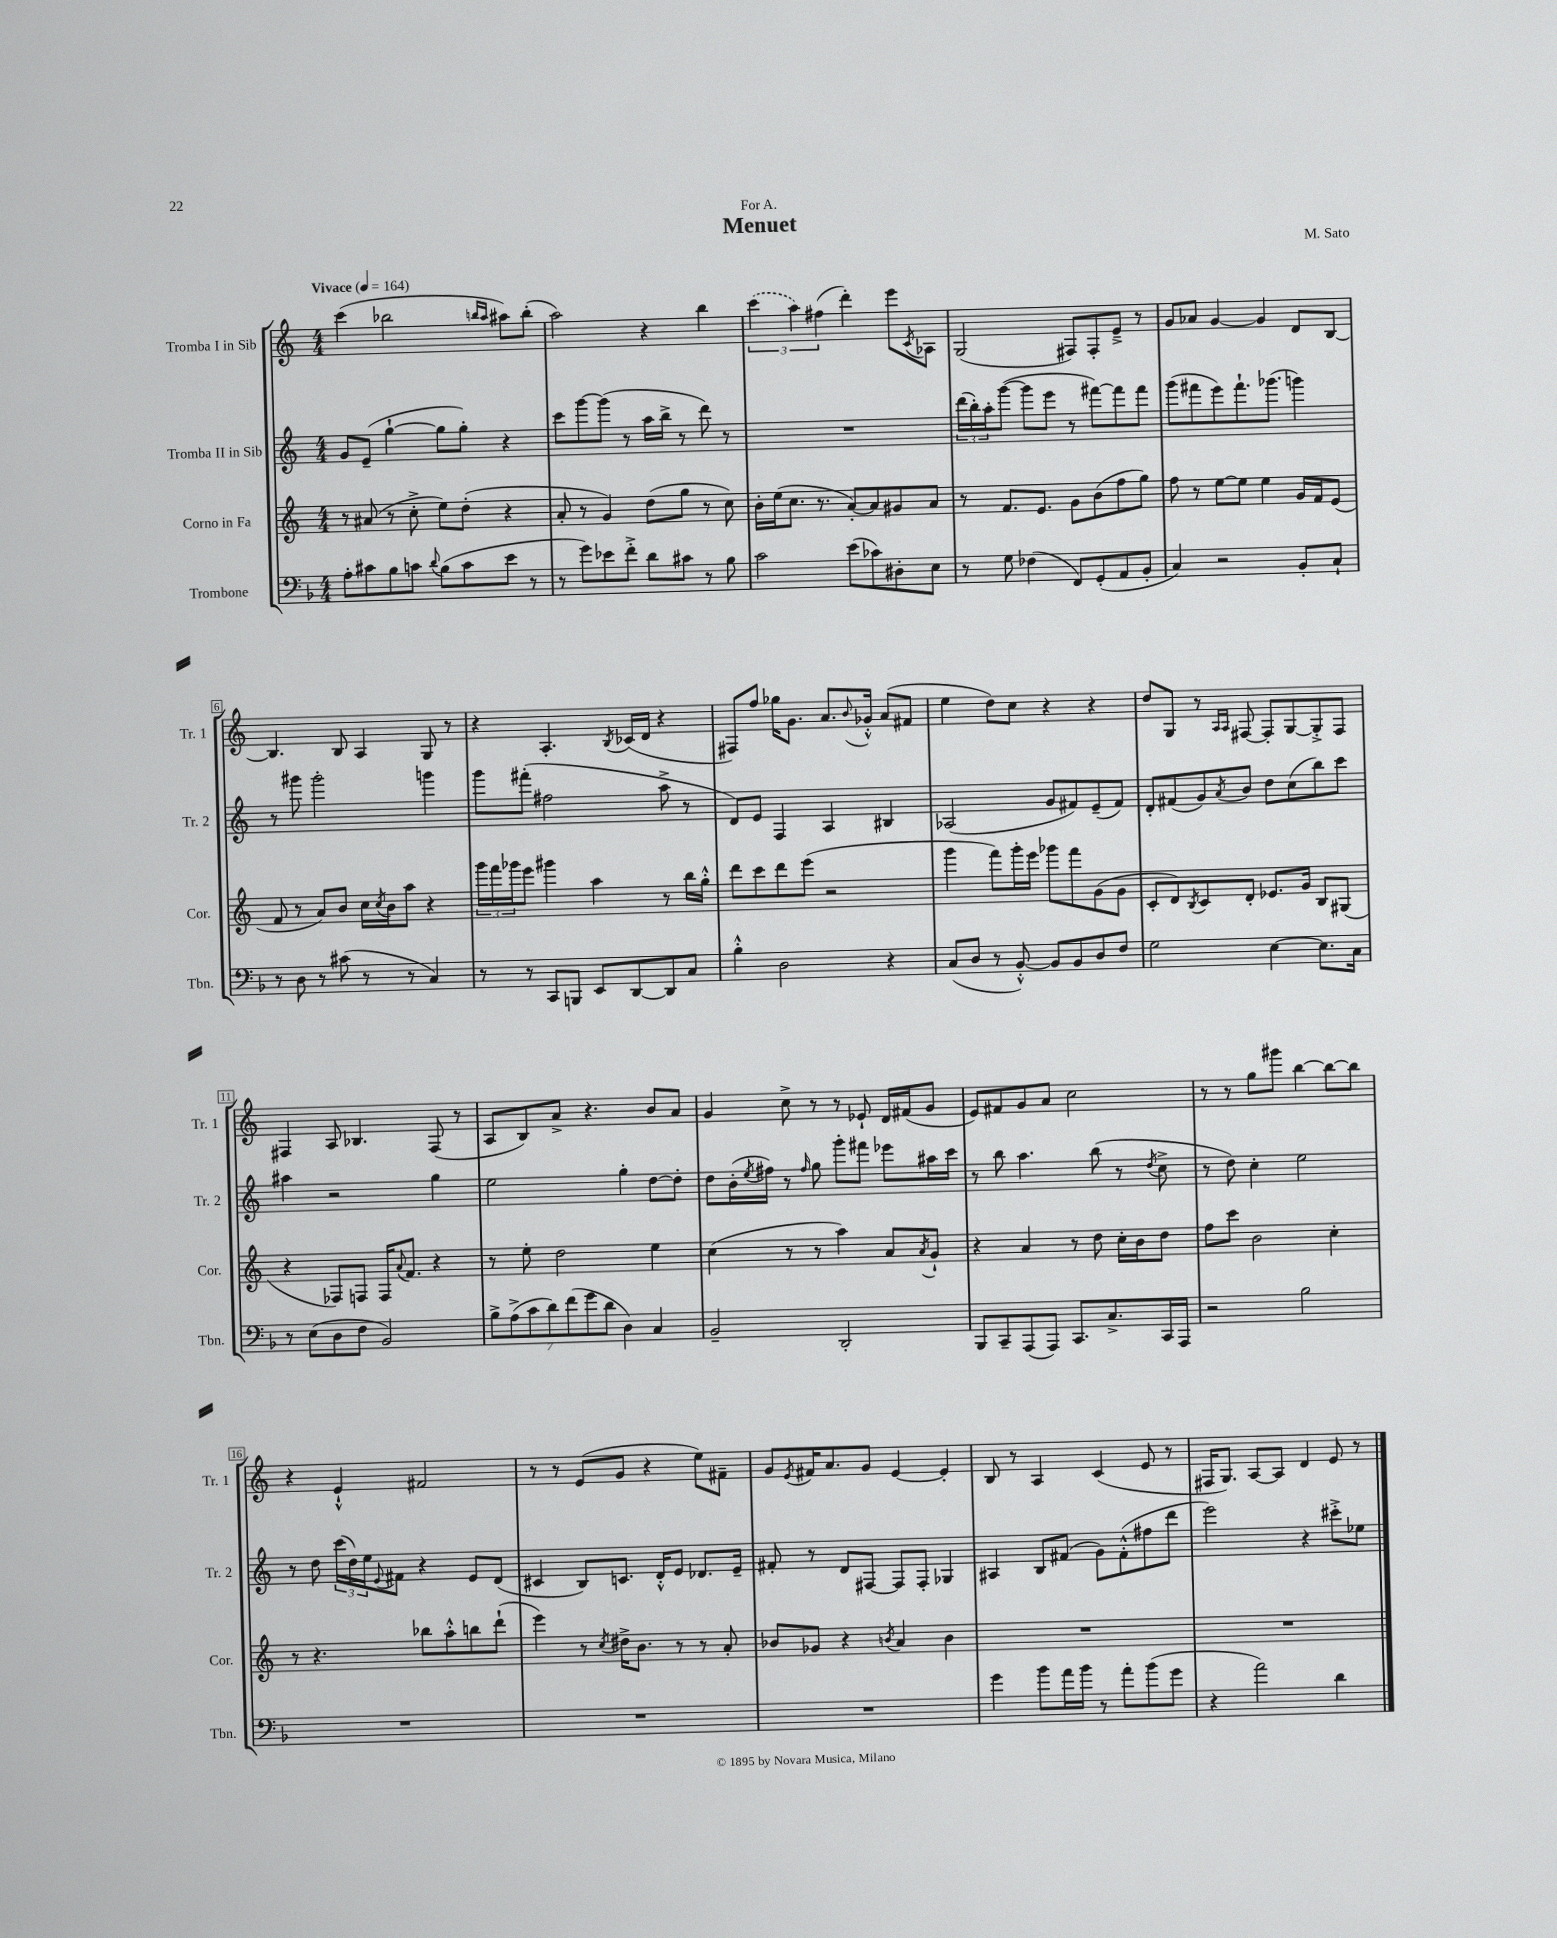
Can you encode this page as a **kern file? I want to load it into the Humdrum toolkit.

**kern	**kern	**kern	**kern
*staff4	*staff3	*staff2	*staff1
*clefF4	*clefG2	*clefG2	*clefG2
*k[b-]	*k[]	*k[]	*k[]
*M4/4	*M4/4	*M4/4	*M4/4
*MM164	*MM164	*MM164	*MM164
8A'	8r	8g	(4ccc
8c#	(8a#	(8e~	.
8B-	8r	[4gg`	2bb-
8c	8cc'^	.	.
8qqd	.	.	.
(8B-	8ee)	8gg]	.
8c	(8dd'	8gg')	.
.	.	.	16qqbb
.	.	.	16qqaa
8e	4r	4r	8aa#)
8r	.	.	(8bb'
=	=	=	=
8r	8a'	8ccc	2aa)
8g)	8r	[8ggg	.
8e-	4g)	(8ggg]	.
8f'^	.	8r	.
8d	(8dd	16aa	4r
.	.	16bb^	.
8c#	8gg	8r	.
8r	8r	8ddd)	4bb
8B-	8cc)	8r	.
=	=	=	=
2c	16b'	1r	(6ccc
.	(16ee	.	.
.	8.cc	.	.
.	.	.	6aa)
.	8.r	.	.
.	.	.	(6ff#
(8e	[8a')	.	4ddd')
8c-)	8a]	.	.
8D#'	8g#	.	8eee
.	.	.	8qc
8E	8a	.	8A-
=	=	=	=
8r	8r	(24ddd	(2G
.	.	24bb')	.
.	.	24aa'	.
8G	8.f	([8ggg	.
(4F-	.	8ggg]	.
.	8.e	.	.
.	.	8eee	.
8FF)	8g	8r	8F#)
(8GG'	(8b	[8fff#)	8F#'
8AA	8ff	8fff#]	8e~^
8BB-'	8gg)	8fff#	8r
=	=	=	=
4C)	8ff	(8ggg	8g
.	8r	8fff#	8a-
2r	[8ee	8eee)	[4g
.	8ee]	8.fff#`	.
.	4ee	.	4g]
.	.	(8.ggg-	.
8BB-'	16g	4ggg)	8d
.	16f	.	.
8C`	(8e	.	[8B
=	=	=	=
8r	8f	8r	4.B]
8D	8r	8ggg#	.
8r	8a)	2ggg#'	.
(8c#	8b	.	8B
8r	16cc	.	4A
.	8qcc	.	.
.	16b	.	.
8r	8aa	.	.
4C)	4r	4ggg	8G
.	.	.	8r
=	=	=	=
8r	24ggg	8ggg	4r
.	24fff	.	.
.	24ggg-	.	.
8r	8eee	(8fff#'	.
8CC	4ggg#	2ff#	4.A'
8BBB	.	.	.
8EE	4aa	.	.
.	.	.	8qB
[8DD	.	.	(16c-
.	.	.	16d
8DD]	8r	8aa^	4r
8C	16bb	8r	.
.	16gg'^^	.	.
=	=	=	=
4B-'^^	8ddd	8d)	8F#)
.	8ccc	8e	8ff
2D	8ddd	4F	16gg-
.	.	.	8.g
.	(8eee	.	.
.	2r	4A	8.a
.	.	.	8qqb
.	.	.	16g-'^^
4r	.	4B#	(8a
.	.	.	8f#
=	=	=	=
(8C	4ggg	(2A-	4ee
8D	.	.	.
8r	8fff)	.	8dd)
[8BB-'^^)	16ggg'	.	8cc
.	16eee	.	.
8BB-]	8ggg-	8g	4r
8BB-	8fff	8f#)	.
8D	(8g	(8e~	4r
8F	8g	8f#)	.
=	=	=	=
2G	8c'	8d'	8dd
.	8d)	(8f#	8G
.	8qB	.	.
.	8c	8g)	8r
.	.	.	16qqA
.	.	8qa	16qqA
.	8d'	8b	[8F#
[4E	8.e-	8dd	8F#']
.	.	(8cc	[8G
.	16g	.	.
8.E]	8B	8bb)	8G'^]
.	(8G#	8ccc	8F#
16C	.	.	.
=	=	=	=
8r	4r	4aa#	4F#
(8E	.	.	.
8D	8F-)	2r	8A
8F	8F	.	4.B-
2BB-)	16F	.	.
.	8qqa	.	.
.	8.f	.	.
.	4r	4gg	(8F#
.	.	.	8r
=	=	=	=
14B-^	8r	2ee	8A
(14A^	.	.	.
.	8ee'	.	8B)
14c	.	.	.
14d)	.	.	.
.	2dd	.	8a^
(14f	.	.	.
14g	.	.	.
.	.	.	4.r
14d	.	.	.
4D)	.	4gg'	.
4C	4ee	[8dd	8b
.	.	8dd']	8a
=	=	=	=
2BB-~	(4cc	8dd	4g
.	.	(16b'	.
.	.	8qee	.
.	.	16ff#)	.
.	8r	8r	8cc^
.	.	16qqff#	.
.	8r	8gg	8r
2DD'	4aa)	8ggg'	8r
.	.	8fff#	8e-`
.	8a	8eee-	16d
.	.	.	(16f#
.	8qa	.	.
.	8g`	16aa#	8g
.	.	16ccc	.
=	=	=	=
8BBB-	4r	8r	8e)
8CC~	.	8bb	8f#
(8AAA	4a	4.aa	8g
8AAA)	.	.	8a
8.CC	8r	.	2cc
.	8dd	(8bb	.
8.C^	.	.	.
.	16cc'	8r	.
.	16b	.	.
.	.	8qdd	.
16CC	8dd	8cc^	.
16AAA	.	.	.
=	=	=	=
2r	8ff	8r	8r
.	8ccc	8dd)	8r
.	2b	4cc'	8gg
.	.	.	8ggg#
2B-	.	2ee	[4bb
.	4cc'	.	8bb_
.	.	.	8bb]
=	=	=	=
1r	8r	8r	4r
.	4.r	8dd	.
.	.	(24ccc	4e`^^
.	.	24dd)	.
.	.	24ee	.
.	.	8qqe	.
.	.	8f#	.
.	8bb-	4r	2f#
.	8aa'^^	.	.
.	8bb	8e	.
.	(8ddd`	(8d	.
=	=	=	=
1r	4eee)	4c#	8r
.	.	.	8r
.	8r	8B)	(8e
.	8qcc	.	.
.	16dd#^	8.c	8g
.	8.b	.	.
.	.	.	4r
.	.	16d'^^	.
.	8r	8e	.
.	8r	8.d-	8ee)
.	8a'	.	8f#~
.	.	16e~	.
=	=	=	=
1r	8b-	8f#'	8g
.	.	.	8qe
.	8g-	8r	16f#
.	.	.	8.a
.	4r	8d	.
.	.	[8F#	8g
.	8qb	.	.
.	4a	8F#]	[4e
.	.	8F#'	.
.	4b	4G-	4e']
=	=	=	=
4g	1r	4A#	8B
.	.	.	8r
8b-	.	8B	4A
16a	.	(8f#	.
16b-	.	.	.
8r	.	8g)	(4c
8a'	.	(8f#'^^	.
(8b-	.	8ff#	8e
8g	.	8ddd	8r
=	=	=	=
4r	1r	2eee)	16F#
.	.	.	8.G)
2a)	.	.	[8A
.	.	.	8A]
.	.	4r	4d
4d	.	8ccc#'^	8e
.	.	8ee-	8r
==	==	==	==
*-	*-	*-	*-
